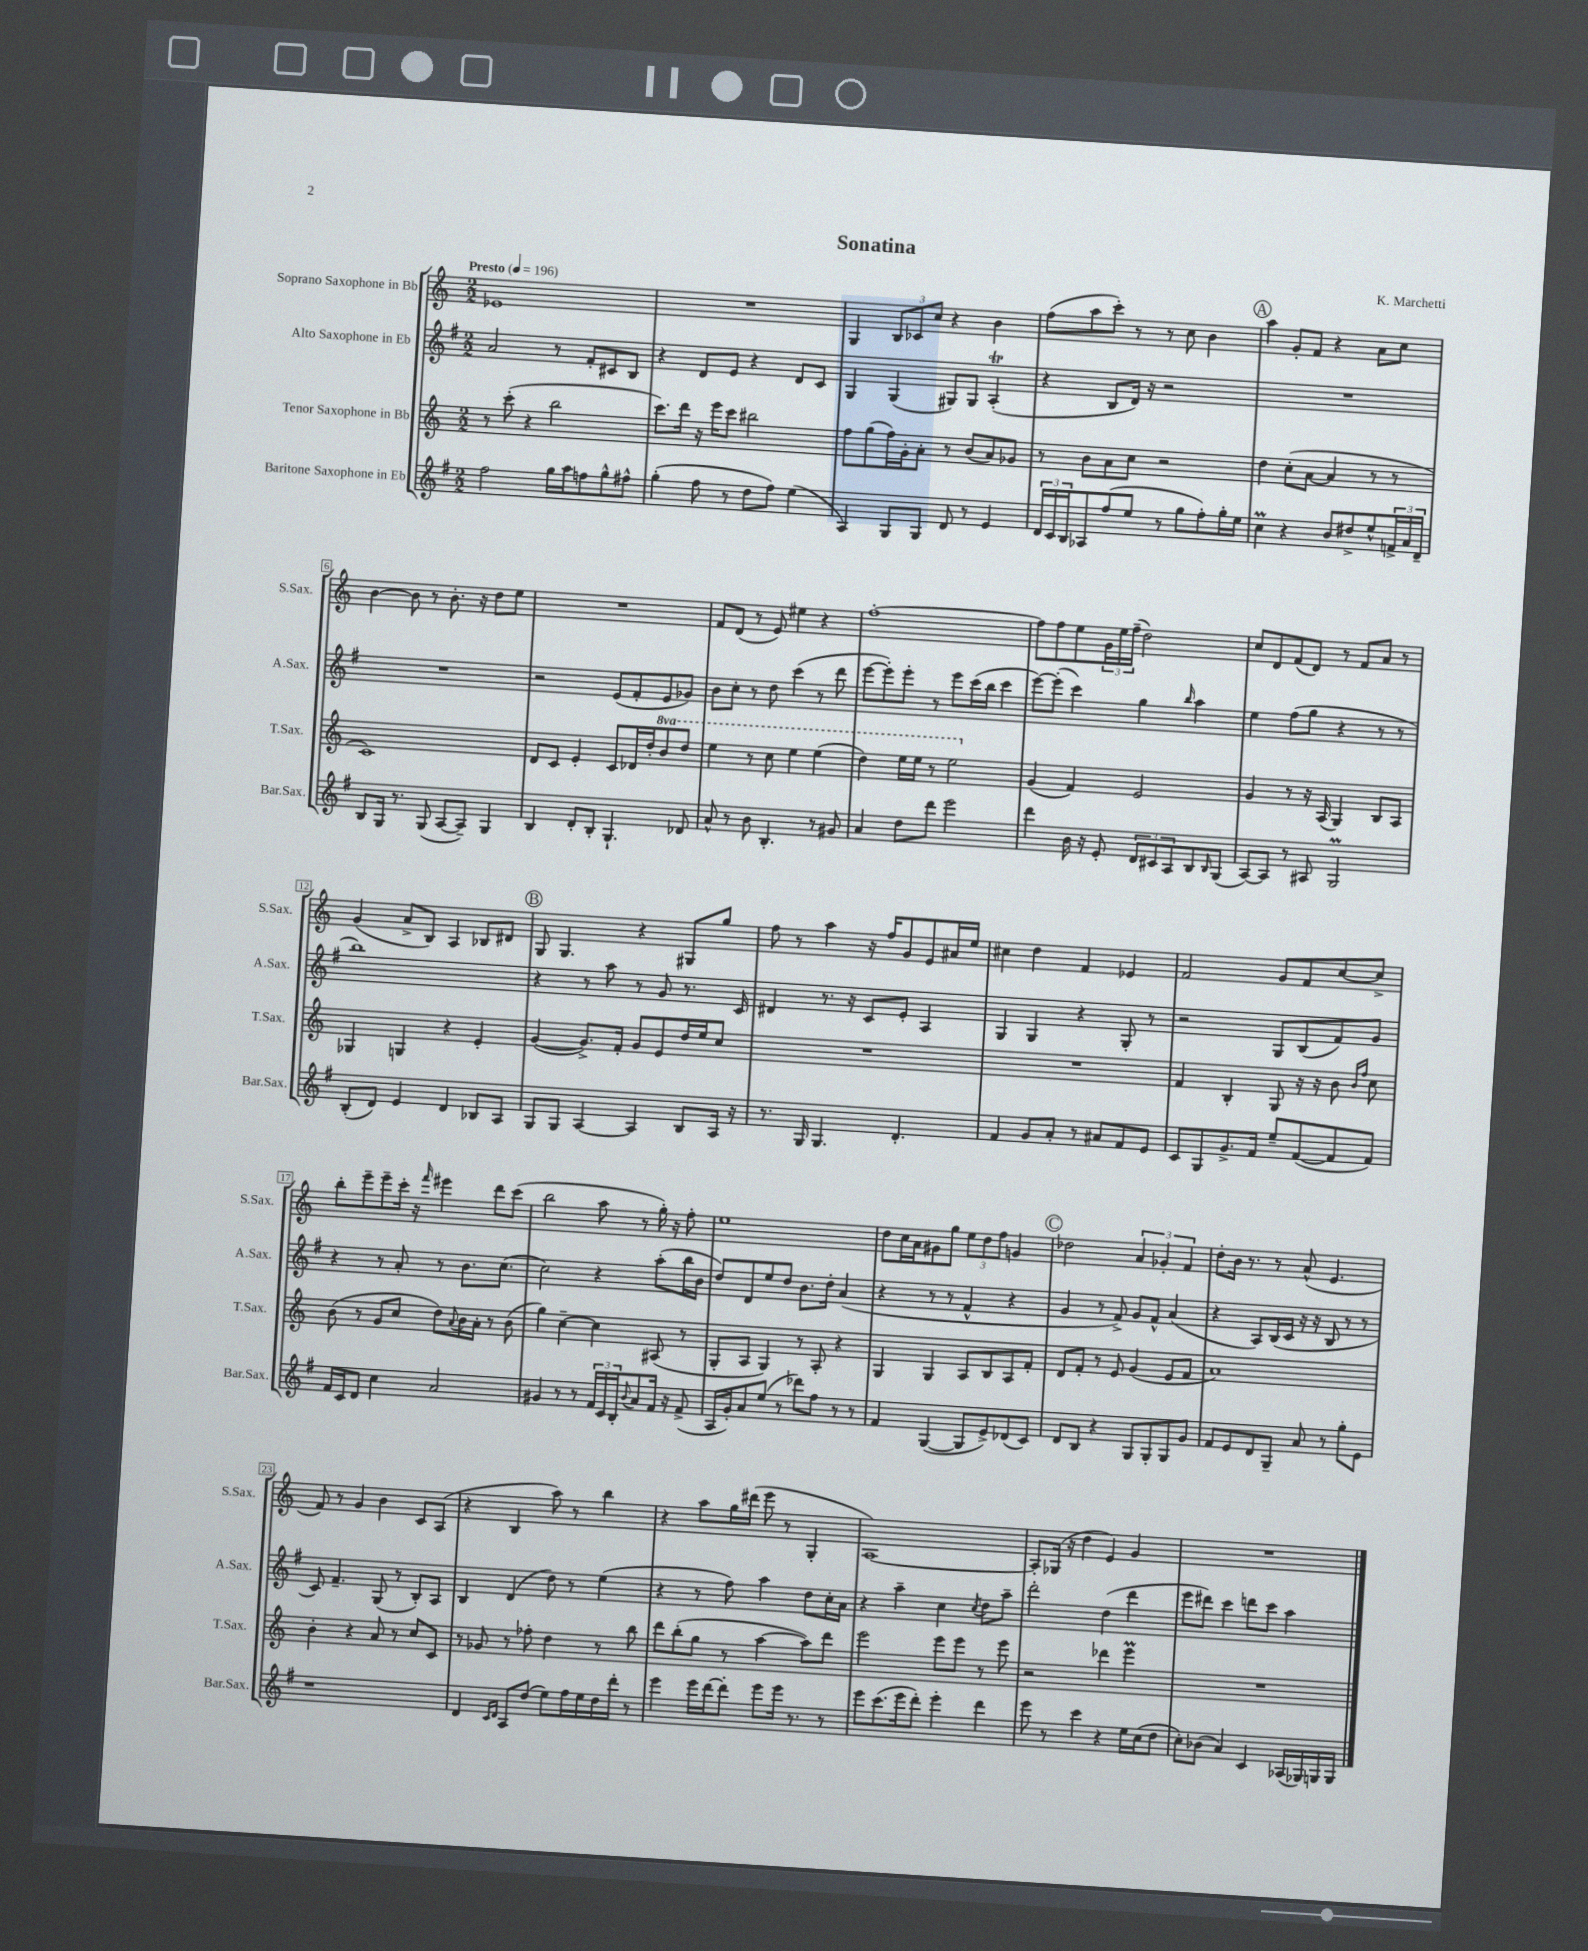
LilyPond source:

\header { title = "Sonatina" composer = "K. Marchetti" }
<<
\new StaffGroup <<
\new Staff = "s0" \with { instrumentName = "Soprano Saxophone in Bb" shortInstrumentName = "S.Sax." } {
    \clef treble \key c \major \numericTimeSignature \time 2/2 \tempo "Presto" 4 = 196
    ees'1 |
    R1 |
    g4 \tuplet 3/2 { b8 ces'8 c''8 } r4 b'4 |
    f''8( a''8 c'''8-.) r8 r8 c''8 b'4 |
    \mark \markup { \circle "A" } a''4 g'8-. f'8 r4 a'8 c''8 |
    b'4~ b'8 r8 b'8.-. r16 d''8 e''8 |
    R1 |
    f'8 d'8( r8 e'8) eis''4 r4 |
    f''1~-. |
    f''8 f''8 e''8 \tuplet 3/2 { g'16 e''16 f''16--( } d''2) |
    c''8 d'8 f'8( d'8) r8 f'8 a'8 r8 |
    g'4( a'8-> b8) a4 bes8 dis'8 |
    \mark \markup { \circle "B" } g8 g4. r4 gis8 g''8 |
    f''8 r8 a''4 r16 f''16 g'8 e'8 ais'16 e''16 |
    cis''4 d''4 f'4 ees'4 |
    f'2 g'8 f'8 c''8~ c''8-> |
    b''8-. e'''8-- e'''8-- c'''16-. r16 \grace { f'''16 } eis'''4 d'''8 c'''8( |
    b''2 a''8 r8 g''16-.) r16 f''8-. |
    e''1 |
    d''8 c''16 a'16 gis'8 g''8 \tuplet 3/2 { e''8 d''8 f''8 } g'4 |
    \mark \markup { \circle "C" } des''2 \tuplet 3/2 { a'4 ges'4-. f'4 } |
    d''8-. b'16 r8. r8 a'8-^( e'4. |
    f'8) r8 g'4 b'4 c'8 a8( |
    r4 b4 a''8) r8 b''4 |
    r4 a''8 g''16 dis'''16( e'''8 r8 g4-. |
    a1~) |
    a8-. ges16( r16 d''4 e'4) g'4 |
    R1 \bar "|." |
}
\new Staff = "s1" \with { instrumentName = "Alto Saxophone in Eb" shortInstrumentName = "A.Sax." } {
    \clef treble \key g \major \numericTimeSignature \time 2/2
    a'2 r8 fis'8-. cis'8 b8 |
    r4 d'8 e'8 r4 d'8 c'8 |
    g4 g4( gis8) gis8 a4-.\trill( |
    r4 b8 d'16) r16 r2 |
    \mark \markup { \circle "A" } R1 |
    R1 |
    r2 e'8( fis'8-. e'8 ges'8) |
    b'8 c''8-. r8 d''8 c'''4( r8 d'''8 |
    e'''8~ e'''8-.) e'''8-. r8 e'''8 c'''16( b''16 c'''4 |
    e'''8~) e'''8-.( c'''4) g''4 \grace { b''16 } a''4 |
    e''4 fis''8( g''8 r4 r8 r8 |
    b''1) |
    \mark \markup { \circle "B" } r4 r8 a''8 r8 g'8 r8. c'16 |
    dis'4 r8. r16 c'8 e'8-. a4 |
    g4 g4 r4 g8-. r8 |
    r2 g8 b8( fis'8) g'8 |
    r4 r8 a'8-. r8 b'8. c''8.( |
    c''2) r4 a''8-.( b''16 b'16 |
    d''8) d'8 e''8 d''8 b'8. d''16-. a'4( |
    r4 r8 r8 fis'4-^ r4 |
    \mark \markup { \circle "C" } g'4 r8 fis'8->) g'8 fis'8-^ a'4( |
    r4 a8) b16( c'16 r16 r16 b8 r8 r8 |
    c'8) fis'4.-- g8( r8 b8-.) a8 |
    b4 d'4( d''8) r8 e''4( |
    r4 r8 fis''8) a''4 d''8 c''16-. a'16 |
    r4 a''4-- c''4 \acciaccatura { c''8 } d''8 a''8-- |
    d'''2-. d''4( d'''4 |
    e'''8 dis'''8) c'''4 d'''8 c'''8 a''4 \bar "|." |
}
\new Staff = "s2" \with { instrumentName = "Tenor Saxophone in Bb" shortInstrumentName = "T.Sax." } {
    \clef treble \key c \major \numericTimeSignature \time 2/2 \set Staff.ottavationMarkups = #ottavation-simple-ordinals
    r8 c'''8-.( r4 b''2 |
    c'''8.) d'''16 r16 e'''16 c'''8 bis''2 |
    f''8 g''8( f''16) g'16-. a'8-. r8 b'8( a'8) ges'8 |
    r8 b'8 a'8 c''8 r2 |
    \mark \markup { \circle "A" } d''4 c''8-.( a'8~ a'4 r8 r8 |
    c'1) |
    d'8 c'8 e'4-. c'8 des'16 d''16-. \ottava #1 b''8 d'''8 |
    e'''4 r8 c'''8 e'''4 e'''4( |
    d'''4) e'''16 e'''16 r8 e'''2 \ottava #0 |
    g'4( f'4) e'2 |
    g'4 r8 r16 a16( g4) b8 a8 |
    ges4 g4 r4 e'4-. |
    \mark \markup { \circle "B" } g'4~( g'8.->) f'16-. g'8 e'8 d''16 e''16 c''8 |
    R1 |
    R1 |
    f'4 b4-. g8 r16 r16 b'8 \grace { b'16 f''16 } c''8 |
    b'8( r8 g'8 c''8 d''8) \appoggiatura { a'8 } b'16 a'16-. r8 b'8( |
    g''4) c''4~-- c''4 ais8( r8 |
    g8-. a8 g4) r8 a8-. r4 |
    g4 g4 a8 b8 a8 f'8-. |
    \mark \markup { \circle "C" } d'8 f'8-. r8 e'8 g'4( e'8 f'8 |
    a'1) |
    b'4-. r4 a'8 r8 c''8 c'8 |
    r8 ges'8 r8 fes''8-. d''4 r8 b''8 |
    d'''8 b''8-.( g''8 r8 a''4~ a''8) d'''8 |
    e'''2 e'''8 e'''8 r8 e'''8 |
    r2 des'''4 e'''4\prall |
    R1 \bar "|." |
}
\new Staff = "s3" \with { instrumentName = "Baritone Saxophone in Eb" shortInstrumentName = "Bar.Sax." } {
    \clef treble \key g \major \numericTimeSignature \time 2/2
    fis''2 g''16 a''16 f''8 g''8-^ fis''8-^ |
    g''4-.( fis''8 r8 d''8 fis''8) e''4( |
    a4) g8 g8 d'8 r8 e'4 |
    \tuplet 3/2 { d'16 c'16 b16 } aes8 fis''8( e''8 r8 g''8 fis''8-.) g''16-. e''16 |
    \mark \markup { \circle "A" } c''4\prall r4 b'8 dis''8-> e''8-^ \tuplet 3/2 { f'16-> a'16 d'16-- } |
    b8 g16 r8. g8( a8~ a8--) g4 |
    b4 d'8-. b8-. g4.-! des'8 |
    a'8-^ r8 b'8 b4.-. r8 gis'8 |
    a'4 d''8 d'''8 e'''2 |
    d'''4 b'16 r16 e'8-. \tuplet 3/2 { d'8 cis'8 a8 } b8 \grace { b16 } g8( |
    a8~) a8 r8 ais8 g2\prall |
    b8-.( d'8) e'4 d'4 bes8 a8 |
    \mark \markup { \circle "B" } g8 g8 a4~ a4 b8 a16 r16 |
    r8. g16 g4. d'4.-. |
    fis'4 g'8 a'8-. r8 ais'8 fis'8 e'8 |
    c'8 g8 g'8.-> fis'16 e''8-- fis'8~( fis'8 fis'8) |
    fis'16 c'16 d'8 c''4 a'2 |
    gis'4 r8 r8 \tuplet 3/2 { fis'16 c'16 b16-. } \appoggiatura { b'8 } a'8 fis'16 r16 fis'8->( |
    a16 g'16-.) a'8 e''8( r8 des'''8) fis''8 r8 r8 |
    fis'4 g4~( g8 e'8->) des'8( c'8) |
    \mark \markup { \circle "C" } d'8 b8 r4 g8 g8-. g8 g'8 |
    fis'8 e'8 d'8 g8-- a'8 r8 g''8-. e'8 |
    r1 |
    d'4 \grace { c'16 d'16 } a8 d''8( e''8) fis''16 e''16 d''16 d'''16-. r8 |
    e'''4 e'''16 d'''16~ d'''8-. e'''8 e'''16 r8. r8 |
    e'''8 c'''8.( e'''16 d'''8-.) e'''4-. d'''4 |
    e'''8 r8 c'''4 r4 e''16 c''16( d''8 |
    c''8-.) bes'8( a'4) c'4 aes16( ges16) g16 g16 \bar "|." |
}
>>
>>
\layout { \context { \Score \override BarNumber.stencil = #(make-stencil-boxer 0.1 0.3 ly:text-interface::print) } }
